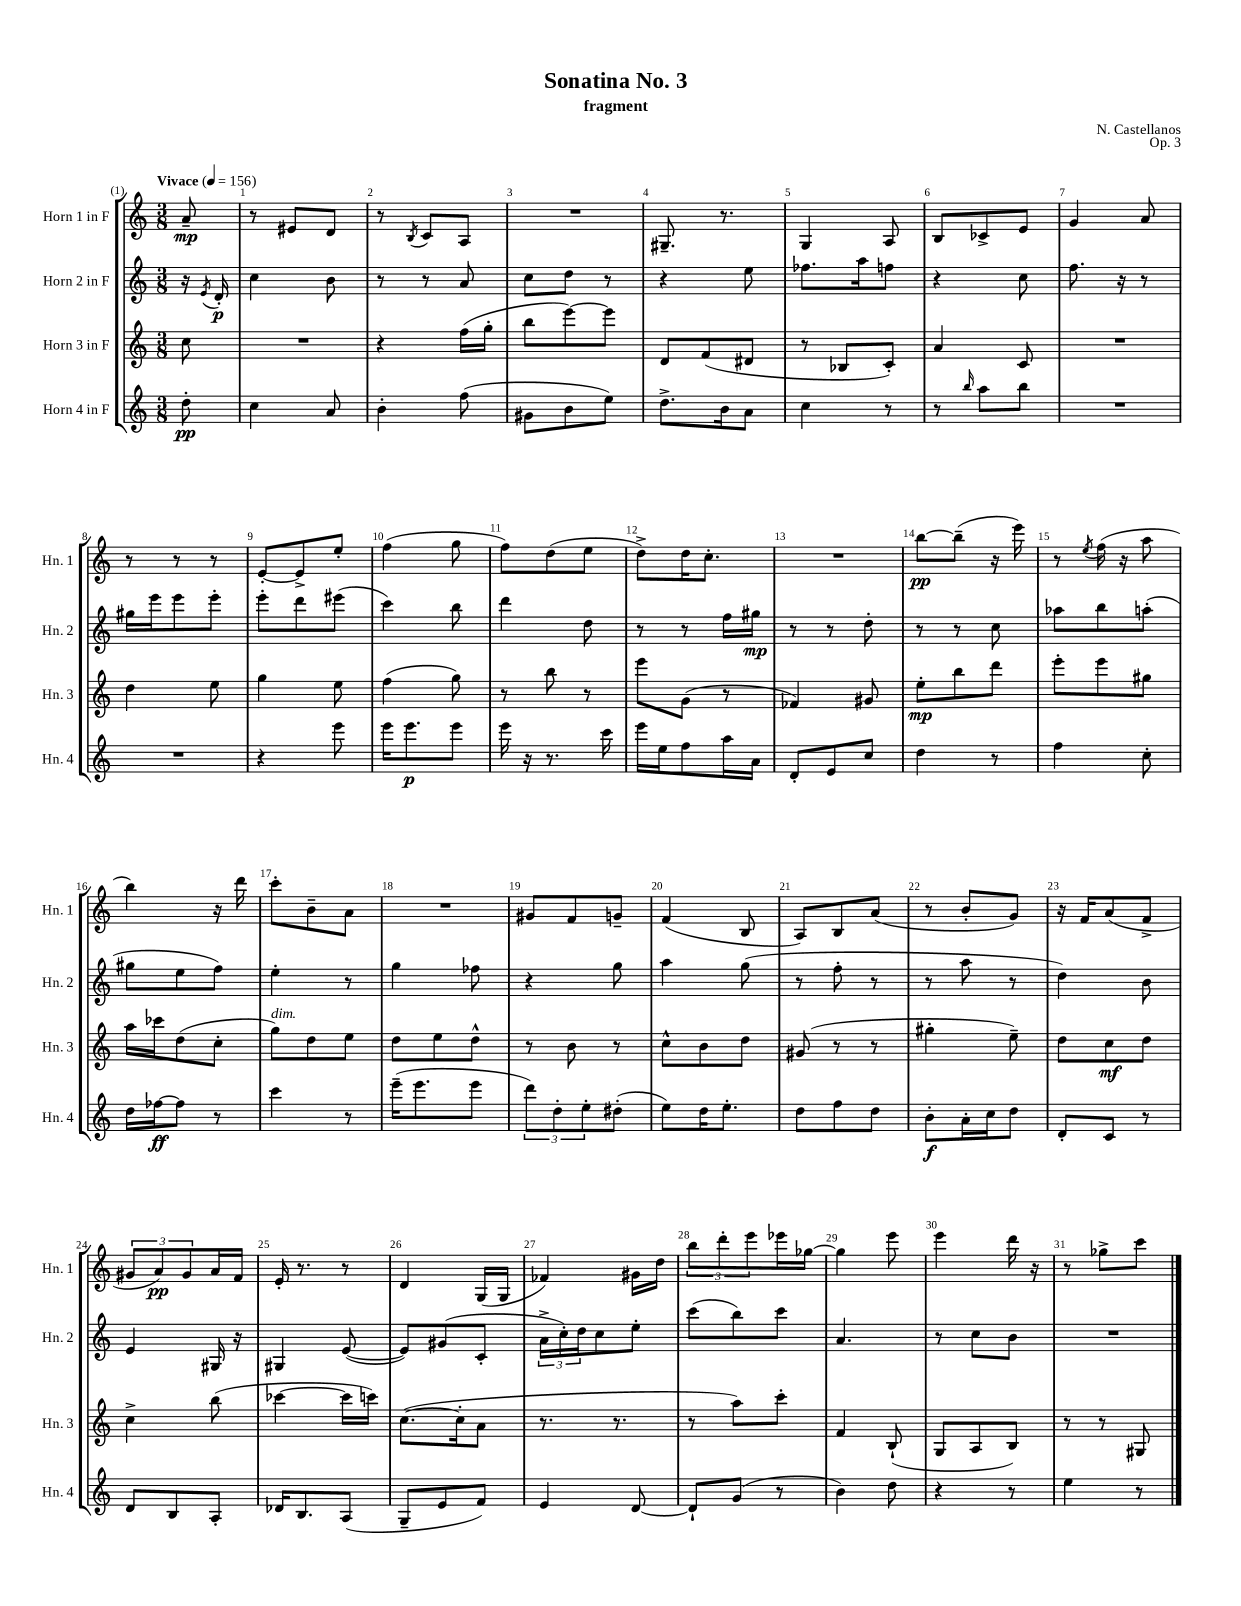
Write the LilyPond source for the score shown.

\header { title = "Sonatina No. 3" composer = "N. Castellanos" subtitle = "fragment" opus = "Op. 3" }
<<
\new StaffGroup <<
\new Staff = "s0" \with { instrumentName = "Horn 1 in F" shortInstrumentName = "Hn. 1" } {
    \clef treble \key c \major \numericTimeSignature \time 3/8 \partial 8 \tempo "Vivace" 4 = 156
    a'8--\mp |
    r8 eis'8 d'8 |
    r8 \acciaccatura { b8 } c'8 a8 |
    R4. |
    gis8.-- r8. |
    g4 a8 |
    b8 ces'8-> e'8 |
    g'4 a'8 |
    r8 r8 r8 |
    e'8~-. e'8-> e''8-. |
    f''4( g''8 |
    f''8) d''8( e''8 |
    d''8->) d''16 c''8.-. |
    R4. |
    b''8~\pp b''8--( r16 e'''16) |
    r8 \acciaccatura { e''8 } f''16( r16 a''8 |
    b''4) r16 d'''16 |
    c'''8-. b'8-- a'8 |
    R4. |
    gis'8 f'8 g'8-- |
    f'4( b8 |
    a8) b8 a'8( |
    r8 b'8-. g'8) |
    r16 f'16 a'8( f'8-> |
    \tuplet 3/2 { gis'8 a'8\pp) gis'8 } a'16 f'16 |
    e'16-. r8. r8 |
    d'4 g16( g16 |
    fes'4) gis'16 d''16 |
    \tuplet 3/2 { b''8 d'''8-. e'''8 } ees'''16 ges''16~ |
    ges''4 e'''8 |
    e'''4 d'''16 r16 |
    r8 ges''8-> c'''8 \bar "|." |
}
\new Staff = "s1" \with { instrumentName = "Horn 2 in F" shortInstrumentName = "Hn. 2" } {
    \clef treble \key c \major \numericTimeSignature \time 3/8 \partial 8
    r16 \acciaccatura { e'8 } d'16-.\p |
    c''4 b'8 |
    r8 r8 a'8 |
    c''8 d''8 r8 |
    r4 e''8 |
    fes''8. a''16 f''8 |
    r4 c''8 |
    f''8. r16 r8 |
    gis''16 e'''16 e'''8 e'''8-. |
    e'''8-. d'''8 eis'''8( |
    c'''4) b''8 |
    d'''4 d''8 |
    r8 r8 f''16 gis''16\mp |
    r8 r8 d''8-. |
    r8 r8 c''8 |
    aes''8 b''8 a''8-.( |
    gis''8 e''8 f''8) |
    e''4-. r8 |
    g''4 fes''8 |
    r4 g''8 |
    a''4 g''8( |
    r8 f''8-. r8 |
    r8 a''8 r8 |
    d''4) b'8 |
    e'4 gis16 r16 |
    gis4 e'8~( |
    e'8) gis'8( c'8-. |
    \tuplet 3/2 { a'16-> c''16-.) d''16 } c''8 e''8-. |
    c'''8( b''8) c'''8 |
    a'4. |
    r8 c''8 b'8 |
    R4. \bar "|." |
}
\new Staff = "s2" \with { instrumentName = "Horn 3 in F" shortInstrumentName = "Hn. 3" } {
    \clef treble \key c \major \numericTimeSignature \time 3/8 \partial 8
    c''8 |
    R4. |
    r4 f''16( g''16-. |
    b''8 e'''8~) e'''8 |
    d'8 f'8( dis'8 |
    r8 bes8 c'8-.) |
    a'4 c'8 |
    R4. |
    d''4 e''8 |
    g''4 e''8 |
    f''4( g''8) |
    r8 b''8 r8 |
    e'''8 g'8( r8 |
    fes'4) gis'8 |
    e''8-.\mp b''8 d'''8 |
    e'''8-. e'''8 gis''8 |
    a''16 ces'''16 d''8( c''8-. |
    g''8^\markup { \italic "dim." }) d''8 e''8 |
    d''8 e''8 d''8-^ |
    r8 b'8 r8 |
    c''8-^ b'8 d''8 |
    gis'8( r8 r8 |
    gis''4-. e''8--) |
    d''8 c''8\mf d''8 |
    c''4-> b''8( |
    ces'''4~ ces'''16 c'''16) |
    c''8.~( c''16-. a'8 |
    r8. r8. |
    r8 a''8) c'''8-. |
    f'4 b8-!( |
    g8 a8 b8) |
    r8 r8 gis8 \bar "|." |
}
\new Staff = "s3" \with { instrumentName = "Horn 4 in F" shortInstrumentName = "Hn. 4" } {
    \clef treble \key c \major \numericTimeSignature \time 3/8 \partial 8
    d''8-.\pp |
    c''4 a'8 |
    b'4-. f''8( |
    gis'8 b'8 e''8) |
    d''8.-> b'16 a'8 |
    c''4 r8 |
    r8 \grace { b''16 } a''8 b''8 |
    R4. |
    R4. |
    r4 e'''8 |
    e'''16 e'''8.\p e'''8 |
    e'''16 r16 r8. c'''16 |
    e'''16 e''16 f''8 a''16 a'16 |
    d'8-. e'8 c''8 |
    d''4 r8 |
    f''4 c''8-. |
    d''16 fes''16~\ff fes''8 r8 |
    c'''4 r8 |
    e'''16--( e'''8. e'''8 |
    \tuplet 3/2 { d'''8) d''8-. e''8-. } dis''8-.( |
    e''8) d''16 e''8.-. |
    d''8 f''8 d''8 |
    b'8-.\f a'16-. c''16 d''8 |
    d'8-. c'8 r8 |
    d'8 b8 a8-. |
    des'16 b8. a8( |
    g8-- e'8 f'8) |
    e'4 d'8~ |
    d'8-! g'8( r8 |
    b'4) d''8 |
    r4 r8 |
    e''4 r8 \bar "|." |
}
>>
>>
\layout { \context { \Score \override BarNumber.break-visibility = ##(#f #t #t) barNumberVisibility = #all-bar-numbers-visible } }
